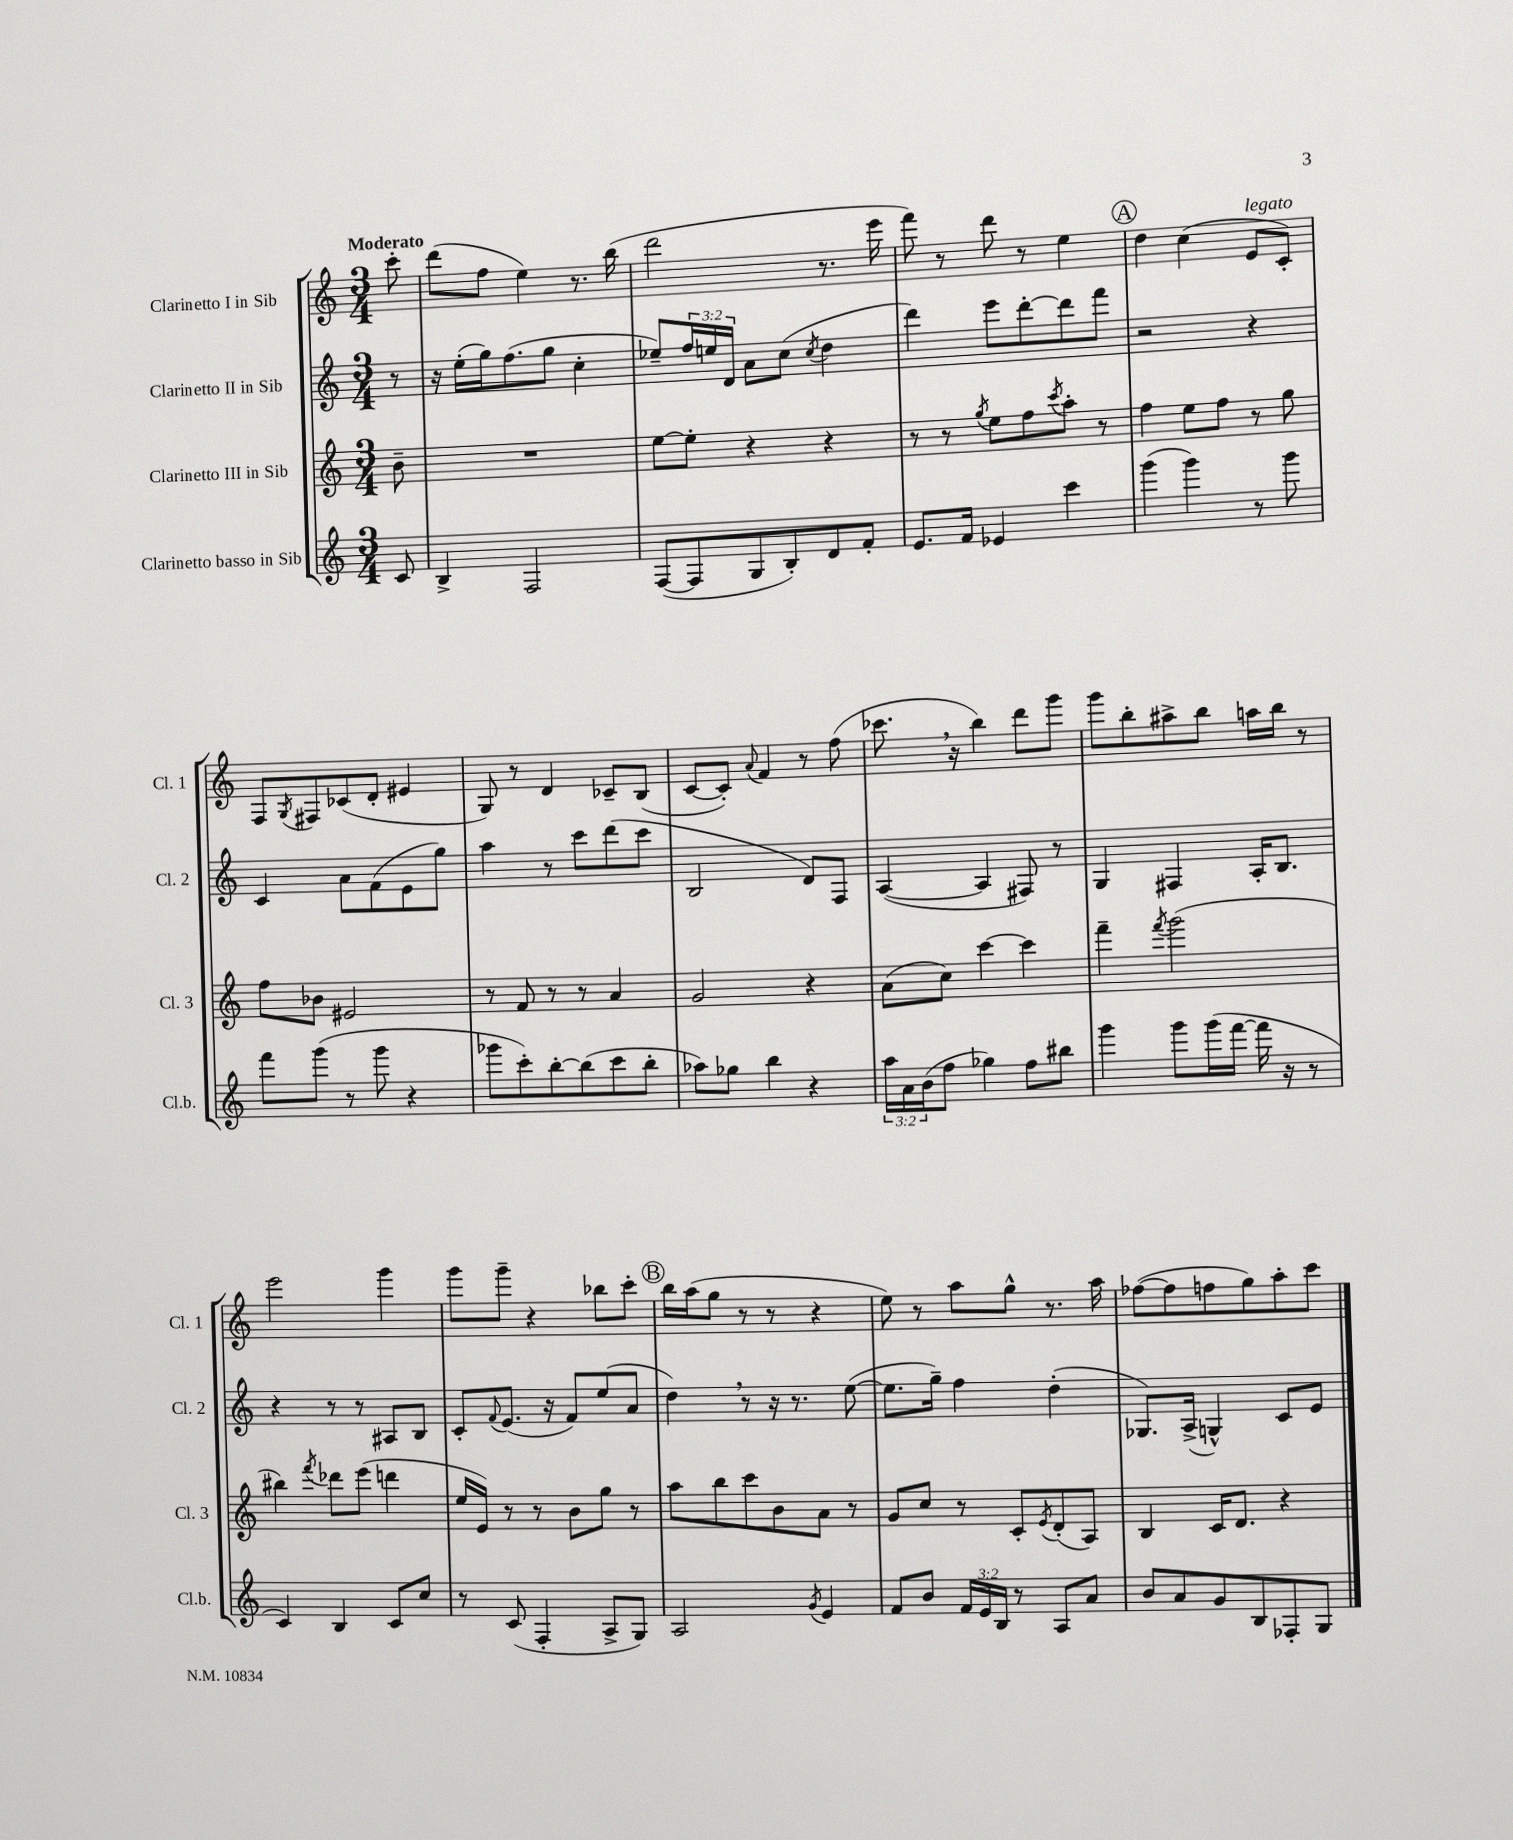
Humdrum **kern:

**kern	**kern	**kern	**kern
*staff4	*staff3	*staff2	*staff1
*clefG2	*clefG2	*clefG2	*clefG2
*k[]	*k[]	*k[]	*k[]
*M3/4	*M3/4	*M3/4	*M3/4
8c/	8b~\	8r	8ccc'\
=	=	=	=
4B^/	2.r	16r	(8ddd\L
.	.	(16ee'\LL	.
.	.	16gg\J)	8ff\J
.	.	(8.ff\	.
2F/	.	.	4ee\)
.	.	8gg\J	.
.	.	4cc'\	8.r
.	.	.	(16bb\
=	=	=	=
([8F/L	[8ee\L	8ee-~/L)	2ddd\
8F/]	8ee'\]J	24ff/L	.
.	.	24ee/	.
.	.	24d/JJ	.
8G/	4r	8a\L	.
8B'/)	.	(8cc\J	.
.	.	8qcc/	.
8d/	4r	4dd\	8.r
8f'/J	.	.	.
.	.	.	16eee\
=	=	=	=
8.e/L	8r	4ddd\)	8fff\)
.	8r	.	8r
16f/Jk	.	.	.
.	8qgg/	.	.
4e-/	8ee\L	8eee\L	8ddd\
.	8ff\	[8ddd'\	8r
.	8qccc/	.	.
4ccc\	8aa'\J	8ddd\]	4ee\
.	8r	8fff\J	.
=	=	=	=
(4ggg\	4ff\	2r	4dd\
4ggg\)	8ee\L	.	(4cc\
.	8ff\J	.	.
8r	8r	4r	8e/L
8ggg\	8gg\	.	8c'/J)
=	=	=	=
8fff\L	8ff\L	4c/	8F/L
.	.	.	8qG/
(8ggg\J	8b-\J	.	8F#/
8r	2e#/	8a\L	(8c-/
8ggg\	.	(8f\	8d'/J
4r	.	8e\	4e#/
.	.	8gg\J)	.
=	=	=	=
8ggg-\L	8r	4aa\	8G/)
8ccc'\)	8f/	.	8r
[8bb'\	8r	8r	4d/
(8bb\]	8r	8ccc\L	.
8ccc\	4a/	(8ddd\	8c-~/L
8bb'\J	.	8ccc\J	(8B/J
=	=	=	=
8aa-\L)	2g/	2B/	[8c/L
8gg-\J	.	.	8c'/]J)
.	.	.	8qqa/
4bb\	.	.	4f/
4r	4r	8d/L)	8r
.	.	8F/J	(8ff\
=	=	=	=
24aa\LL	(8a\L	([4A/	8.ccc-\
24a\	.	.	.
(24b\J	.	.	.
8ff\J	8cc\J)	.	.
.	.	.	16r
4gg-\)	[4ccc\	4A/]	4bb\)
8ff\L	4ccc\]	8F#/)	8ddd\L
8bb#\J	.	8r	8ggg\J
=	=	=	=
4ggg\	4fff~\	4G/	8ggg\L
.	.	.	8bb'\
.	8qfff/	.	.
8ggg\L	(2ggg\	4F#/	8aa#^\
(16ggg\L	.	.	8bb\J
[16fff\JJ	.	.	.
16fff\]	.	16A'/LK	16aa\LL
16r	.	8.B/J	16bb\JJ
8r	.	.	8r
=	=	=	=
4c/)	4bb#\)	4r	2eee\
.	8qfff/	.	.
4B/	8ddd-\L	8r	.
.	(8eee\J	8r	.
8c/L	4ddd\	8A#/L	4ggg\
8cc/J	.	8B/J	.
=	=	=	=
8r	16ee/LL	8c'/L	8ggg\L
.	16e/JJ)	.	.
.	.	8qqf/	.
(8c/	8r	(8.e/J	8ggg~\J
4F'/	8r	.	4r
.	.	16r	.
.	8b\L	8f/L)	.
8A^/L	8gg\J	(8ee/	8bb-\L
8G/J)	8r	8a/J	8ccc'\J
=	=	=	=
2A/	8aa\L	4dd\)	16bb\LL
.	.	.	(16aa\J
.	8bb\	.	8gg\J
.	8ccc\	8r	8r
.	8b\	16r	8r
.	.	8.r	.
8qg/	.	.	.
4e/	8a\J	.	4r
.	8r	([8ee\	.
=	=	=	=
8f/L	8g/L	8.ee\]L	8ee\)
8b/J	8cc/J	.	8r
.	.	16gg~\Jk)	.
24f/LL	8r	4ff\	8aa\L
24e/	.	.	.
24B/JJ	.	.	.
8r	8c'/L	.	8gg^^\J
.	8qe/	.	.
8A/L	(8d'/	(4dd'\	8.r
8a/J	8A/J)	.	.
.	.	.	16aa\
=	=	=	=
8b/L	4B/	8.G-/L)	([8ff-\L
8a/	.	.	8ff-\]
.	.	(16A^/Jk	.
8g/	16c/LK	4G^^/)	8ff\
.	8.d/J	.	.
8B/	.	.	8gg\)
8F-'/	4r	8c/L	8aa'\
8G/J	.	8e/J	8ccc\J
==	==	==	==
*-	*-	*-	*-
